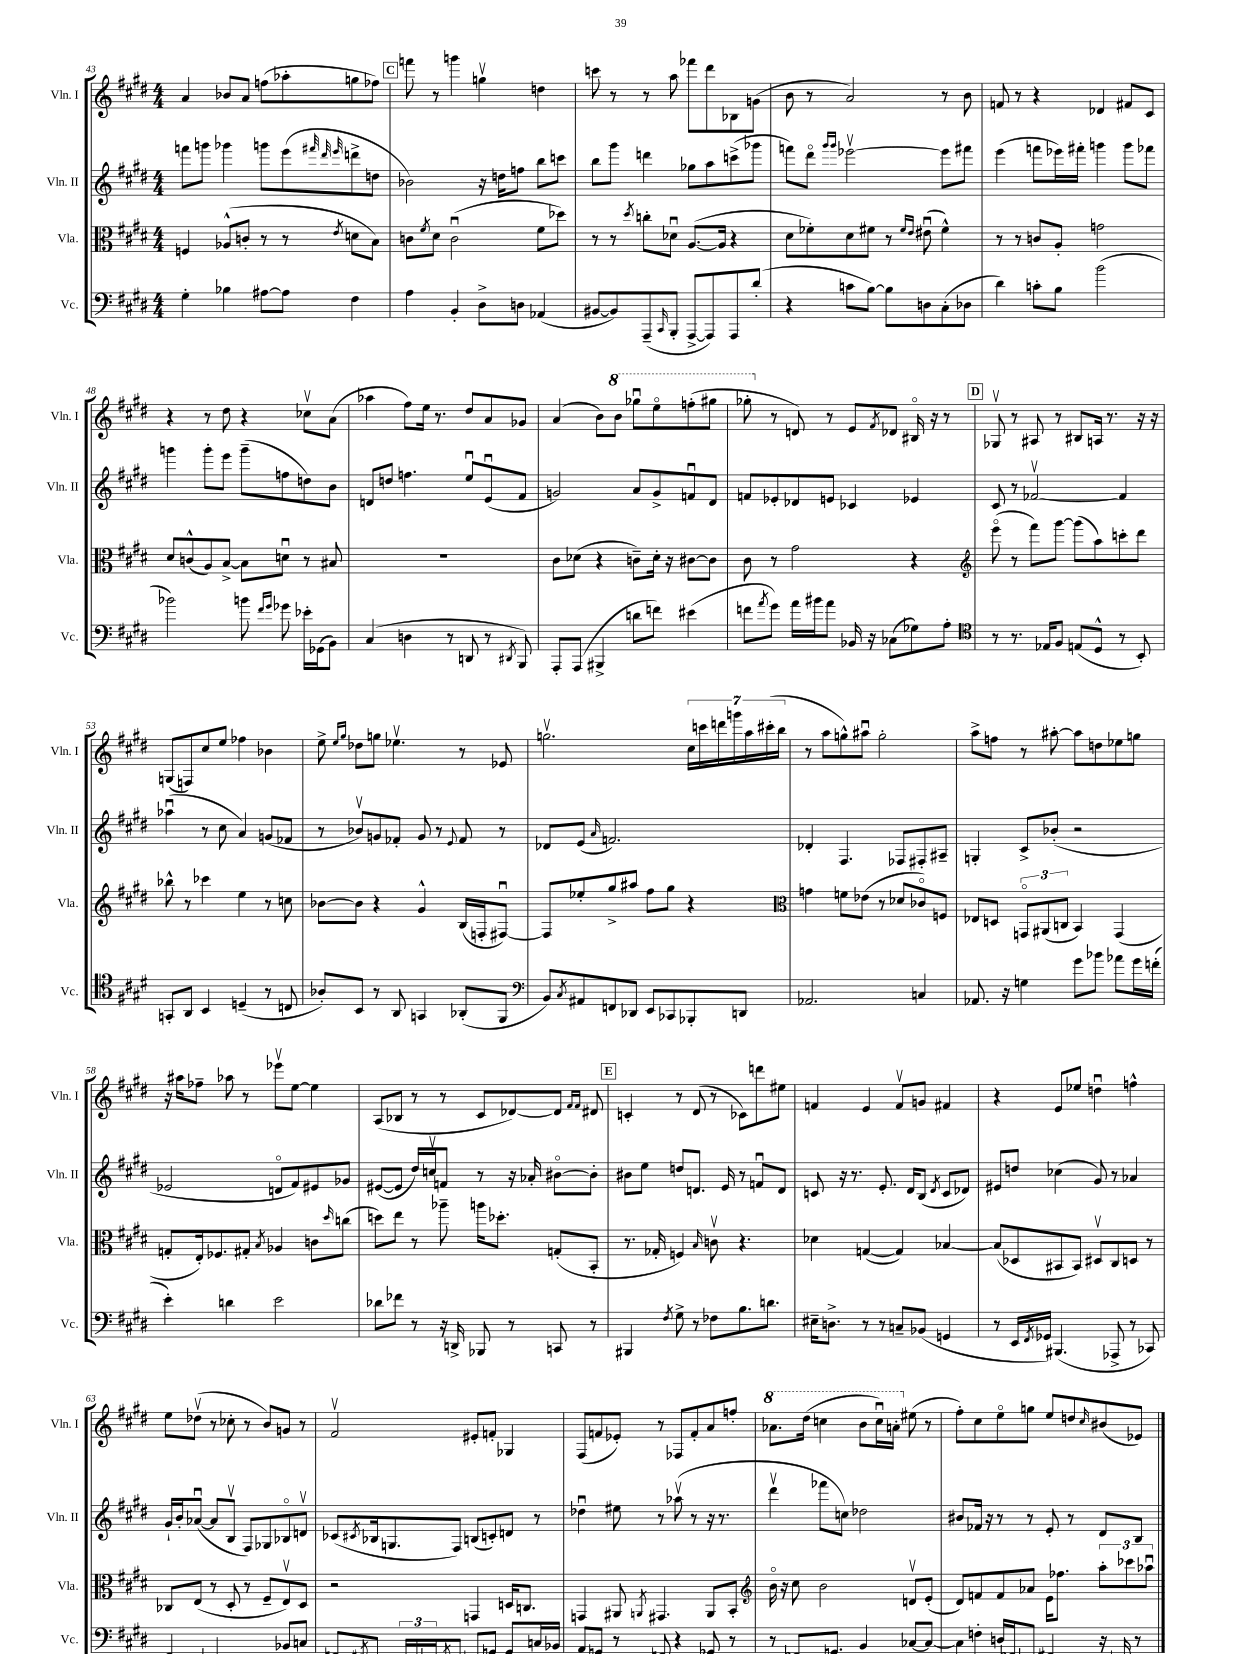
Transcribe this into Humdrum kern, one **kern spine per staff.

**kern	**kern	**kern	**kern
*staff4	*staff3	*staff2	*staff1
*clefF4	*clefC3	*clefG2	*clefG2
*k[f#c#g#d#]	*k[f#c#g#d#]	*k[f#c#g#d#]	*k[f#c#g#d#]
*M4/4	*M4/4	*M4/4	*M4/4
4G#'\	4F/	8fff\L	4a/
.	.	8ggg\J	.
4B-\	(8A-^^/L	4ggg-\	8b-/L
.	8c'/J	.	8a/J
[8A#\L	8r	8ggg\L	(8ff\L
8A#\]J	8r	(8eee\	8aa-'\
.	.	32qqfff#/	.
.	.	32qqddd#/	.
.	8qe/	32qqeee/	.
4F#\	8d\L	8ddd^\	8gg\
.	8B\J)	8dd\J	8ff-\J)
=	=	=	=
4A\	8c\L	2b-\)	8fff\
.	8qf#/	.	.
.	8d#\J	.	8r
4BB'/	(2cu\	.	4ggg\
8D#^\L	.	16r	4ggv\
.	.	16dd\LK	.
8D\J	.	8ff\J	.
(4AA-/	8f#\L	8bb\L	4dd\
.	8dd-\J)	8ccc\J	.
=	=	=	=
[8BB#/L	8r	8bb\L	8ccc\
8BB#/])	8r	8ggg#\J	8r
.	8qdd#/	.	.
(8AAA~/	8cc'\L	4ddd\	8r
16qqCC#/	.	.	.
8BBB'/J	8d-u\J	.	8aa\
[8AAA^/L	([8.A/L	8gg-\L	8fff-\L
8AAA/])	.	8aa\	8ddd#\
.	16A/]Jk	.	.
8AAA/	4r	(8ccc^\	8B-\
(8d#'/J	.	8ggg-\J	(8g\J
=	=	=	=
4r	8d#\L	8fff\L)	8b\
.	8f-'\)	8ddd#o\J	8r
.	.	16qqggg#/LL	.
.	.	16qqggg#/JJ	.
8c\L	8d#\	[2eee-v\	2a/)
[8B\J)	8f#\J	.	.
8B\]L	8r	.	.
.	16qqf#/LL	.	.
.	16qqe/JJ	.	.
8D\	(8e#u\	.	.
(8C#'\	4f#^^\)	8eee-\]L	8r
8D-\J	.	8fff#\J	8b\
=	=	=	=
4d#\)	8r	(4eee\	8f/
.	8r	.	8r
8c'\L	8c/L	8fff\L	4r
8B\J	8A'/J	16eee-\L)	.
.	.	16fff#'\JJ	.
(2b\	2g\	4ggg\	4d-/
.	.	8ggg\L	8f#/L
.	.	8fff-\J	8c#/J
=	=	=	=
2b-\)	8d#/L	4ggg\	4r
.	(8c^^/	.	.
.	8A/)	8ggg'\L	8r
.	[8B^/J	8eee\J	8dd#\
8b\	8B\]L	(8ggg~\L	4r
16qqf#/LL	.	.	.
16qqg#/JJ	.	.	.
8g-\	8du\J	8ff\	.
16e-'\LL	8r	8dd\)	8cc-v\L
(16GG-\J	.	.	.
8BB\J)	8B#/	8b\J	(8a\J
=	=	=	=
(4C#/	1r	8d/L	4aa-\
.	.	8dd/J	.
4D\	.	4.ff\	8ff#\L)
.	.	.	16ee\Jk
.	.	.	8.r
8r	.	.	.
8DD/	.	8eeu/L	8dd#/L
8r	.	(8eu/	8a/
8qDD#/	.	.	.
8BBB/)	.	8f#/J	8g-/J
=	=	=	=
8AAA'/L	8c#\L	2g/)	(4a/
(8AAA/J	(8d-\J	.	.
4BBB#^/	4r	.	8b\L)
.	.	.	8bb\J
8d\L	8c~\L)	8a/L	8ggg-u\L
8f\J)	16d-'\Jk	8g^/	8eeeo\
.	16r	.	.
(4e#\	[8c#\L	8fu/	(8fff'\
.	8c#\]J	8d#/J	8ggg#\J
=	=	=	=
8f\L	8c#\	8f/L	8ggg-'\
8qa/	.	.	.
8g#\J)	8r	8e-'/	8r
16a\LL	2g#\	8d-/	8d/)
16b#\J	.	.	.
8a\J	.	8e/J	8r
16BB-/	.	4c-/	8e/L
16r	.	.	.
.	.	.	8qf#/
(8C-\L	.	.	8d-/J
8G-\)	4r	4e-/	16B#o/
.	.	.	16r
8A'\J	.	.	8r
=	=	=	=
*clefC4	*clefG2	*	*
8r	(8eeeo\	8c#/	8G-v/
8.r	8r	8r	8r
.	8fff#\L)	[2f-v/	8A#/
16E-/LK	.	.	.
8F#/J	[8ggg#\J	.	8r
(8E/L	(8ggg#\]L	.	8B#/L
8D#^^/J	8aa\)	.	16A/Jk
.	.	.	8.r
8r	8ccc'\	4f-/]	.
8BB'/)	8ddd#\J	.	16r
.	.	.	16r
=	=	=	=
8GG'/L	8bb-^^\	(4aa-u\	(8G/L
8AA/J	8r	.	8F/)
4BB/	4ccc-\	8r	8cc#/
.	.	8cc#\	8ee/J
(4D~/	4ee\	4a/)	4ff-\
8r	8r	(8g/L	4b-\
8C/	8cc\	8f-/J	.
=	=	=	=
8A-'/L)	[8b-\L	8r	8ee^\
.	.	.	16qqee/LL
.	.	.	16qqgg#/JJ
8BB/J	8b-\]J	8b-v/L)	8dd-\L
8r	4r	8g/	8gg\J
8AA/	.	8f-'/J	4.ee-v\
4GG/	4g#^^/	8g/	.
.	.	8r	.
.	.	8qqe/	.
(8AA-'/L	(16B/LL	8f-/	8r
.	16F'/J	.	.
8FF#/J	[8F#u/J)	8r	8e-/
=	=	=	=
*clefF4	*	*	*
8BB/L)	8F#/]L	8d-/L	2.ggv\
8qC#/	.	.	.
8AA#/	8ee-'/	(8e/J	.
.	.	16qqa/	.
8FF/	8gg#^/	2.f/)	.
8DD-/J	8aa#/J	.	.
8EE/L	8ff#\L	.	.
8CC-/	8gg#\J	.	.
8BBB-'/	4r	.	28cc#\LL
.	.	.	28ccc\
.	.	.	28ddd\
.	.	.	28ggg\
8DD/J	.	.	.
.	.	.	28aa\
.	.	.	(28ccc#'\
.	.	.	28bb\JJ
=	=	=	=
*	*clefC3	*	*
2.AA-/	4g\	4d-'/	8r
.	.	.	8aa\L
.	8f\L	4.F#/	8gg^^\)
.	(8e-\J	.	8aa#u\J
.	8r	.	2gg'\
.	8d-/L	8F-/L	.
4C/	8c-o/)	8F#'/	.
.	8F/J	8A#~/J	.
=	=	=	=
8.AA-/	8E-/L	4G'/	8aa^\L
.	8D/J	.	8ff\J
16r	.	.	.
4G\	12GGo/L	8c#^/L	8r
.	(12AA#/	.	.
.	.	(8b-'/J	[8aa#'\
.	12C/J	.	.
8g#\L	4BB/)	2r	8aa#\]L
8b-\J	.	.	8dd\
8a-\L	(4GG/	.	8ee-\
16g#\L	.	.	8gg\J
(16f'\JJ	.	.	.
=	=	=	=
4e'\)	8G'/L	2e-/	16r
.	.	.	16aa#\LK
.	16E'/k)	.	8ff-~\J
.	8.F-/	.	.
4d\	.	.	8aa-\
.	8G#'/J	.	8r
.	8qB/	.	.
2e\	4A-/	8do/L	8eee-v\L
.	.	8f#/)	[8ee\J
.	8c\L	8e#/	4ee\]
.	16qqdd#/	.	.
.	(8cc\J	8g-/J	.
=	=	=	=
8d-\L	8dd\L)	([8e#/L	(8A/L
8f-\J	8ee\J	8e#/]J	8B-/J
8r	8r	16dd#/LL)	8r
.	.	16ccv/J	.
16r	8aa-~\	8f/J	8r
16DD^/	.	.	.
8BBB-/	16aa\LK	8r	8c#/L
.	8.dd-'\J	.	.
8r	.	16r	[8d-/)
.	.	16a-'/	.
8CC/	(8G'/L	[8b#o\L	8d-/]J
.	.	.	16qqf#/LL
.	.	.	16qqf#/JJ
8r	8BB'/J	8b#'\]J	8d#/
=	=	=	=
4BBB#/	8.r	8b#\L	4c'/
.	.	8ee\J	.
.	16G-'/	.	.
8qF#/	.	.	.
8G#^\	4F/)	8dd/L	8r
8r	.	8.d/J	(8d#/
.	16qqB/	.	.
8F-\L	8cv\	.	8r
.	.	16e/	.
8.B\	4.r	8r	8c-\L)
.	.	8fu/L	8ddd\
8.d\J	.	.	.
.	.	8d/J	8ee#\J
=	=	=	=
16E#~\LK	4d-\	8c/	4f/
8.D^\J	.	.	.
.	.	16r	.
.	.	8.r	.
8r	([4G/	.	4e/
8r	.	8.e'/	.
8C~/L	4G/])	.	8fv/L
.	.	16d#/LK	.
(8BB-/J	.	(8B/J	8g/J
.	.	8qd#/	.
4GG/	[4B-/	8c/L	4f#/
.	.	8d-/J)	.
=	=	=	=
8r	(8B-/]L	8e#/L	4r
16EE/LL	8D-/	8dd/J	.
8qFF#/	.	.	.
16GG-/JJ)	.	.	.
(4.BBB#/	8BB#/	(4cc-\	8e/L
.	8BB#/J)	.	8ee-/J
.	8D#v/L	8g#/)	4ddu\
8AAA-^/	8C#/	8r	.
8r	8D/J	4a-/	4ff^^\
8CC-/)	8r	.	.
=	=	=	=
4FF#/	8C-/L	16g#`/LL	8ee\L
.	.	16b'/J	.
.	(8E/J	([8a-u/J	(8dd-v\J
2EE-/	8r	8a-/]L	8r
.	8D#'/	8Bv/J	8cc-'\
.	8r	8F#/L)	8r
.	8F#~/L	8G-/	8b/L)
8BB-/L	8Ev/)	8B-o/	8g/J
8C/J	8D#/J	8dv/J	8r
=	=	=	=
8FF/L	2r	(8c-/L	2f#v/
8qFF#/	.	8qc#/	.
8DD#'/J	.	16B-/k	.
.	.	8.G/	.
24AAA-/LL	.	.	.
24DD#'/	.	.	.
(24EE-/J	.	.	.
8qGGG#/	.	.	.
8AAA-/J)	.	8F#/J)	.
8EE/L	4GG/	(8B/L	8e#'/L
[8GG'/J	.	8c'/)	8f'/J
8GG/]L	16D/LK	8d/J	4G-/
.	8.C/J	.	.
16C/L	.	8r	.
16BB-/JJ	.	.	.
=	=	=	=
8AA/L	4GG/	4dd-u\	(8F#/L
(8GG/J	.	.	8f/
8r	8AA#/	8ee#\	8e-'/J)
.	8qAA/	.	.
8FF/)	4.GG#/	8r	8r
4r	.	(8aa-v\	8F-/L
.	.	8r	8f'/
(8GG-/	8AA/L	16r	8a/
.	.	8.r	.
8r	8BB'/J	.	8ff'/J
=	=	=	=
*	*clefG2	*	*
8r	16bo\	4ddd#v\	8.aa-\L
.	16r	.	.
8.FF-/L	8cc#\	.	.
.	.	.	(16ddd#\Jk
.	2b\	8fff-\L	4ccc\
8.GG/J)	.	.	.
.	.	8cc\J)	.
4BB/	.	2dd-\	8bb\L
.	.	.	16cccu\L)
.	.	.	16aa'\JJ
[8C-/L	8dv/L	.	(8ee#\
8C-/_J	(8e'/J	.	8r
=	=	=	=
8C-\]L	8d#/L)	8b#/L	8ff#'\L)
8F'\J	8f/	16f-/Jk	8cc#\
.	.	16r	.
16D/LL	8f/	8r	8eeo\
16FF-/J	.	.	.
8EE-/J	8a-/J	8r	8gg\J
4FF#/	16e\LK	8e'/	8ee/L
.	8.ff-\J	.	.
.	.	8r	8dd/
.	.	.	16qqcc#/
16r	12aa'\L	8d#/L	(8b#/
16EE/	.	.	.
.	12ccc-\	.	.
8r	.	8B/J	8e-/J)
.	12aa-u\J	.	.
==	==	==	==
*-	*-	*-	*-
